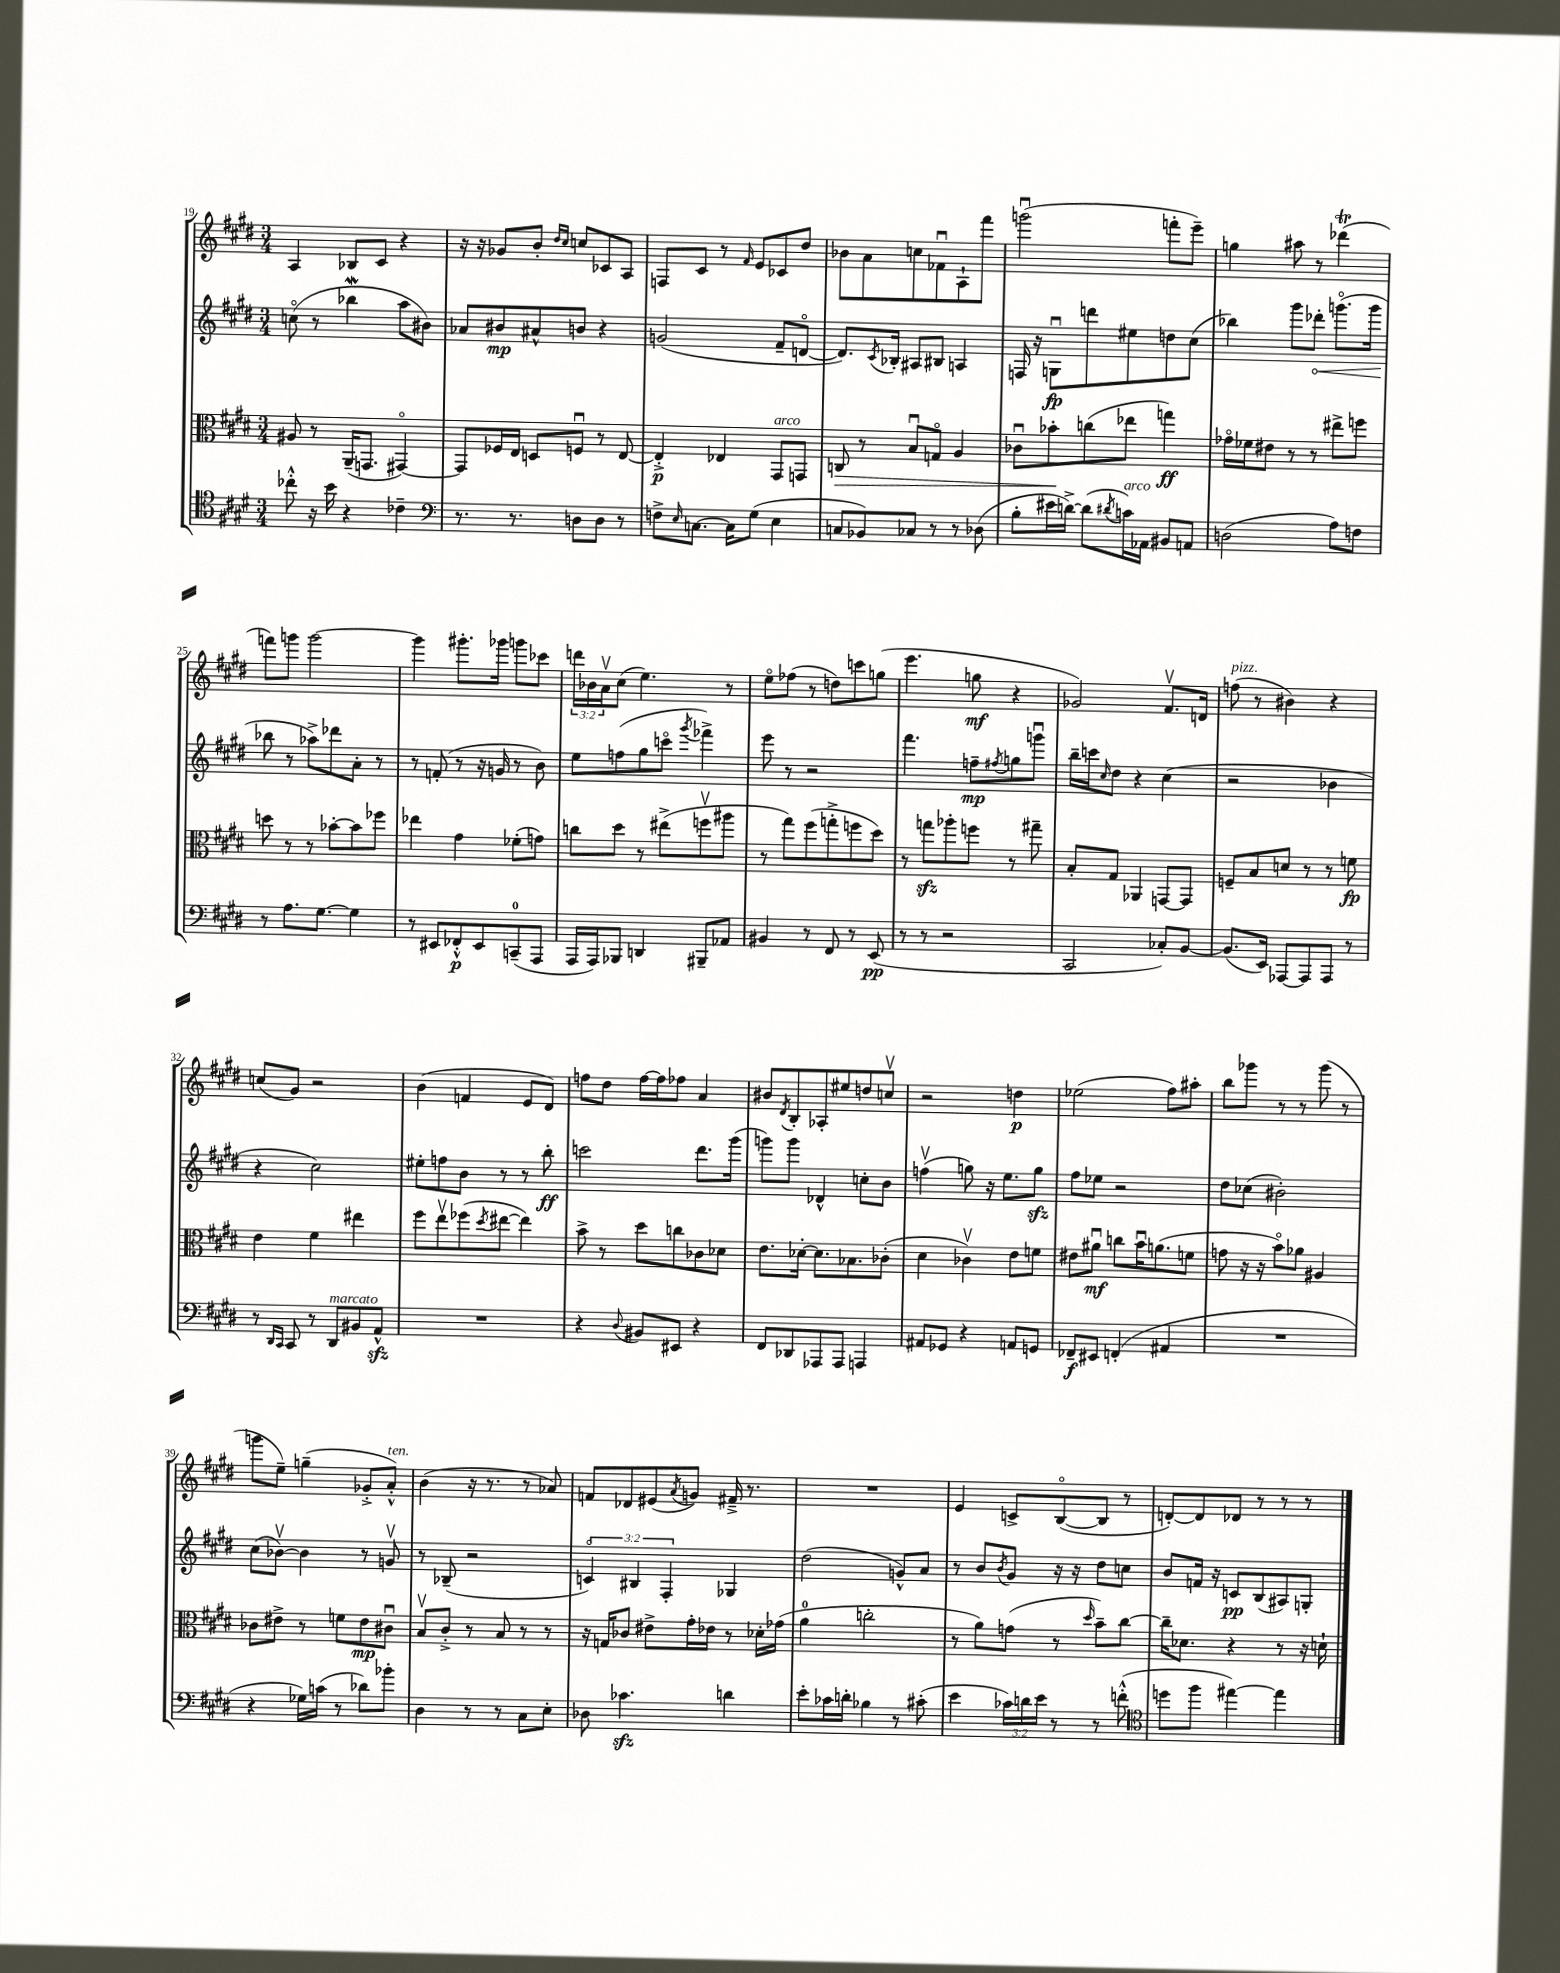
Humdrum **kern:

**kern	**kern	**kern	**kern
*staff4	*staff3	*staff2	*staff1
*clefC4	*clefC3	*clefG2	*clefG2
*k[f#c#g#d#]	*k[f#c#g#d#]	*k[f#c#g#d#]	*k[f#c#g#d#]
*M3/4	*M3/4	*M3/4	*M3/4
8cc-'^^\	8A#/	(8cco\	4A/
16r	8r	8r	.
16b\	.	.	.
4r	(16AA~/LK	4bb-\	8B-/L
.	8.GG/J	.	.
.	.	.	8c#/J
4c-~\	[4GG#o/)	8aa\L	4r
.	.	8b#\J)	.
=	=	=	=
*clefF4	*	*	*
8.r	8GG#/]L	8a-/L	16r
.	.	.	16r
.	16F-/L	8b#/	8g-/L
8.r	16E/JJ	.	.
.	8D/L	8a#^^/	8b'/J
.	.	.	16qqdd#/LL
.	.	.	16qqcc#/JJ
8D\L	8Fu/J	8b/J	8cc/L
8D\J	8r	4r	8c-/
8r	[8E/	.	8A/J
=	=	=	=
8F^\L	4E'^/]	(2g/	8F/L
16qqE/	.	.	.
[8.C\J	.	.	8c#/J
.	4E-/	.	8r
16C\]LK	.	.	.
.	.	.	16qqf#/
(8G#\J	.	.	8e/L
4E\	8GG#/L	8f#~/L	8c-/
.	8GG/J	[8do/J	8dd#/J
=	=	=	=
8C/L	8C/	8.d/]L)	8b-\L
8BB-/)	8r	.	8a\
.	.	8qc#/	.
.	.	16B-'/Jk	.
8C-/J	8Bu/L	8A#/L	8cc\
8r	8Go/J	8B#/J	8f-u\
8r	4A/	4A/	8A`\
(8D-\	.	.	8fff#\J
=	=	=	=
8B'\L	8c-u\L	16F/	(2gggu\
.	.	16r	.
16e#\L	8b-'\	8Gu\L	.
[16d^\JJ)	.	.	.
(8d\]L	(8cc\	8ddd\	.
8qd#/	.	.	.
16c\L)	8ee-\J	8ee#\	.
16AA-\JJ	.	.	.
8BB#/L	4gg\)	8dd\	8fff'\L
8AA/J	.	(8cc#\J	8eee~\J)
=	=	=	=
(2D\	16g-o\LL	4bb-\)	4gg\
.	16f-\J	.	.
.	8e#\J	.	.
.	8r	8ggg#\L	8aa#\
.	8r	8ddd-'\J	8r
8A\L)	8ee#^\L	(8.gggo\L	(4ddd-\
8F\J	8ff\J	.	.
.	.	16ggg\Jk	.
=	=	=	=
8r	8dd\	8bb-\	8fff\L)
8.A\L	8r	8r	8ggg\J
.	8r	8aa-^\L)	[2ggg\
[8.G#\J	.	.	.
.	[8b-'\L	8ddd-\	.
4G#\]	8b-\]	8a'\J	.
.	8ff-\J	8r	.
=	=	=	=
8r	4ee-\	8r	4ggg\]
8EE#/L	.	(8f'/	.
8FF-'^^/	4g#\	8r	8.ggg#'\L
8EE#/	.	16r	.
.	.	16g/	16ggg-\Jk
(8CC~/	(8f-'\L	8r	8ggg\L
8AAA/J	8g\J)	8b\)	8ccc-\J
=	=	=	=
16AAA/LL	8cc\L	8ee\L	24ddd\LL
.	.	.	24b-\
16AAA/J)	.	.	.
.	.	.	24av\J
8BBB-/J	8dd#\J	(8ff\	(8cc#\J
4DD/	8r	8gg#\	4.ee\)
.	(8ee#^\L	8ccco\J	.
.	.	8qggg#/	.
8BBB#~/L	8ffv\	4fff-^\)	.
8AA-/J	8aa#\J	.	8r
=	=	=	=
4BB#/	8r	8eee\	8eeo\L
.	8gg#\L)	8r	(8ff-\J
8r	(8ff#\	2r	8r
8FF#/	8gg'^\	.	8dd\L)
8r	8ff\	.	8ccc\
(8EE/	8dd#\J)	.	(8gg\J
=	=	=	=
8r	8r	4.fff#\	4.eee\
8r	8gg\L	.	.
2r	8aa-'\	.	.
.	8ff\J	8ff~\L	8gg\
.	.	8qff#/	.
.	8r	8gg\	4r
.	8gg#~\	8gggu\J	.
=	=	=	=
2CC#/	8B'/L	16bb~\LL	2g-/)
.	.	16ccc\J	.
.	.	16qqcc#/	.
.	8G#/J	8dd#\J	.
.	4AA-/	4r	.
8C-'/L)	[8GG/L	(4cc#\	8.f#v/L
[8BB/J	8GG/]J	.	.
.	.	.	16d/Jk
=	=	=	=
(8.BB/]L	8F~/L	2r	(8ff\
.	8B/	.	8r
16EE/Jk)	.	.	.
[8AAA-/L	8d/J	.	4b#\)
8AAA-/]	8r	.	.
8AAA-/J	8r	4b-\	4r
8r	8f\	.	.
=	=	=	=
8r	4e\	4r	(8cc/L
16qqDD#/LL	.	.	.
16qqCC#/JJ	.	.	.
8CC#/	.	.	8g#/J)
8r	4f#\	2cc#\)	2r
8DD#/L	.	.	.
8BB#/	4ee#\	.	.
8AA^^/J	.	.	.
=	=	=	=
2.r	8ff#\L	8ee#'\L	(4b\
.	8eev\	8ff\	.
.	(8ff-\	8b\J	4f/
.	8qdd#/	.	.
.	[8ee#\J	8r	.
.	4ee#\])	8r	8e/L
.	.	8bb'\	8d#/J)
=	=	=	=
4r	8b^\	2ccc\	8ff\L
.	8r	.	8dd#\J
8qqD#/	.	.	.
8BB#/L	8dd#\L	.	[16ff\LL
.	.	.	16ff\]J
8EE#/J	8cc\	.	8ff-\J
4r	8c-\	8.ddd#\L	4a/
.	8d-\J	.	.
.	.	(16ggg#\Jk	.
=	=	=	=
8FF#/L	8.e\L	8ggg\L)	8b#/L
.	.	.	8qd#/
8DD-/	.	8ggg\J	8B'/
.	[16d-'\Jk	.	.
8AAA-/	8.d-\]L	4d-^^/	8A-'/
8AAA-/J	.	.	8ee#/
.	8.B-\	.	.
4AAA/	.	8cc'\L	8dd/
.	(8c-'\J	8b\J	8ccv/J
=	=	=	=
8AA#/L	4d#\	(4ffv\	2r
8GG-/J	.	.	.
4r	4c-v\)	8gg\)	.
.	.	16r	.
.	.	8.ee\L	.
8AA/L	8e\L	.	4dd\
8GG/J	8f\J	8gg\J	.
=	=	=	=
8FF-~/L	8e#\L	8ff#\L	(2ee-\
8EE#/J	8a#u\J	8ee-\J	.
(4FF'/	8cc\L	2r	.
.	16bu\K	.	.
.	(8.a\	.	.
4AA#/	.	.	8ff#\L)
.	8f\J	.	8aa#'\J
=	=	=	=
2.r	8g\	8dd#\L	8bb\L
.	16r	(8cc-\J	8ggg-\J
.	16r	.	.
.	8bo\L)	2b#'\)	8r
.	8a-\J	.	8r
.	4A#/	.	(8ggg-\
.	.	.	8r
=	=	=	=
4r	8c-\L	(8cc#\L	8ggg\L
.	8e#^\J	[8b-v\J)	8ee~\J)
16G-\LL)	8r	4b-\]	(4gg~\
(16c\JJ	.	.	.
8r	8f\L	.	.
8d-\L)	8e#\	8r	8g-'^/L
8b-'\J	8c#u\J	8gv/	8a'^^/J)
=	=	=	=
4D#\	8Bv/L	8r	(4b\
.	8c#'^/J	(8B-~/	.
8r	8r	2r	16r
.	.	.	8.r
8r	8B/	.	.
8C#\L	8r	.	8r
8E'\J	8r	.	8a-/)
=	=	=	=
8D-\	16r	6co/)	8f/L
.	16G/LK	.	.
4.c-\	8c-/J	.	8d-/
.	.	6B#/	.
.	8e#^\L	.	(8e#/
.	.	6F#'/	.
.	.	.	8qa/
.	16g#'\L	.	8g/J)
.	16e-\JJ	.	.
4d\	8r	4G-/	16f#~^/
.	.	.	8.r
.	16d-'\LL	.	.
.	(16g-\JJ	.	.
=	=	=	=
8e'\L	4a\	(2dd#\	2.r
16c-\L	.	.	.
16d'\JJ	.	.	.
4B-\	2cc'\	.	.
8r	.	8g^^/L)	.
(8c#'\	.	8a/J	.
=	=	=	=
4e\	8r	8r	4e/
.	8a\L)	8b/L	.
.	.	8qb/	.
24c-\LL)	(8g\J	8g#/J	8c^/L
24d\	.	.	.
24e\JJ	.	.	.
8r	8r	16r	([8Bo/
.	.	16r	.
.	16qqdd#/	.	.
8r	8b~\L)	8dd#\L	8B/]J
(8f'^^\	[8cc#\J	8cc\J	8r
=	=	=	=
*clefC4	*	*	*
8dd\L	16cc#~\]LK	8b/L	[8d'/L)
.	8.d-\J	.	.
8ff#\J	.	16f/Jk	8d/]
.	.	16r	.
[4ee#\)	4r	8c/L	8d-/J
.	.	(8B/	8r
4ee#\]	8r	8A#/)	8r
.	16r	8G'/J	8r
.	16d`\	.	.
==	==	==	==
*-	*-	*-	*-
